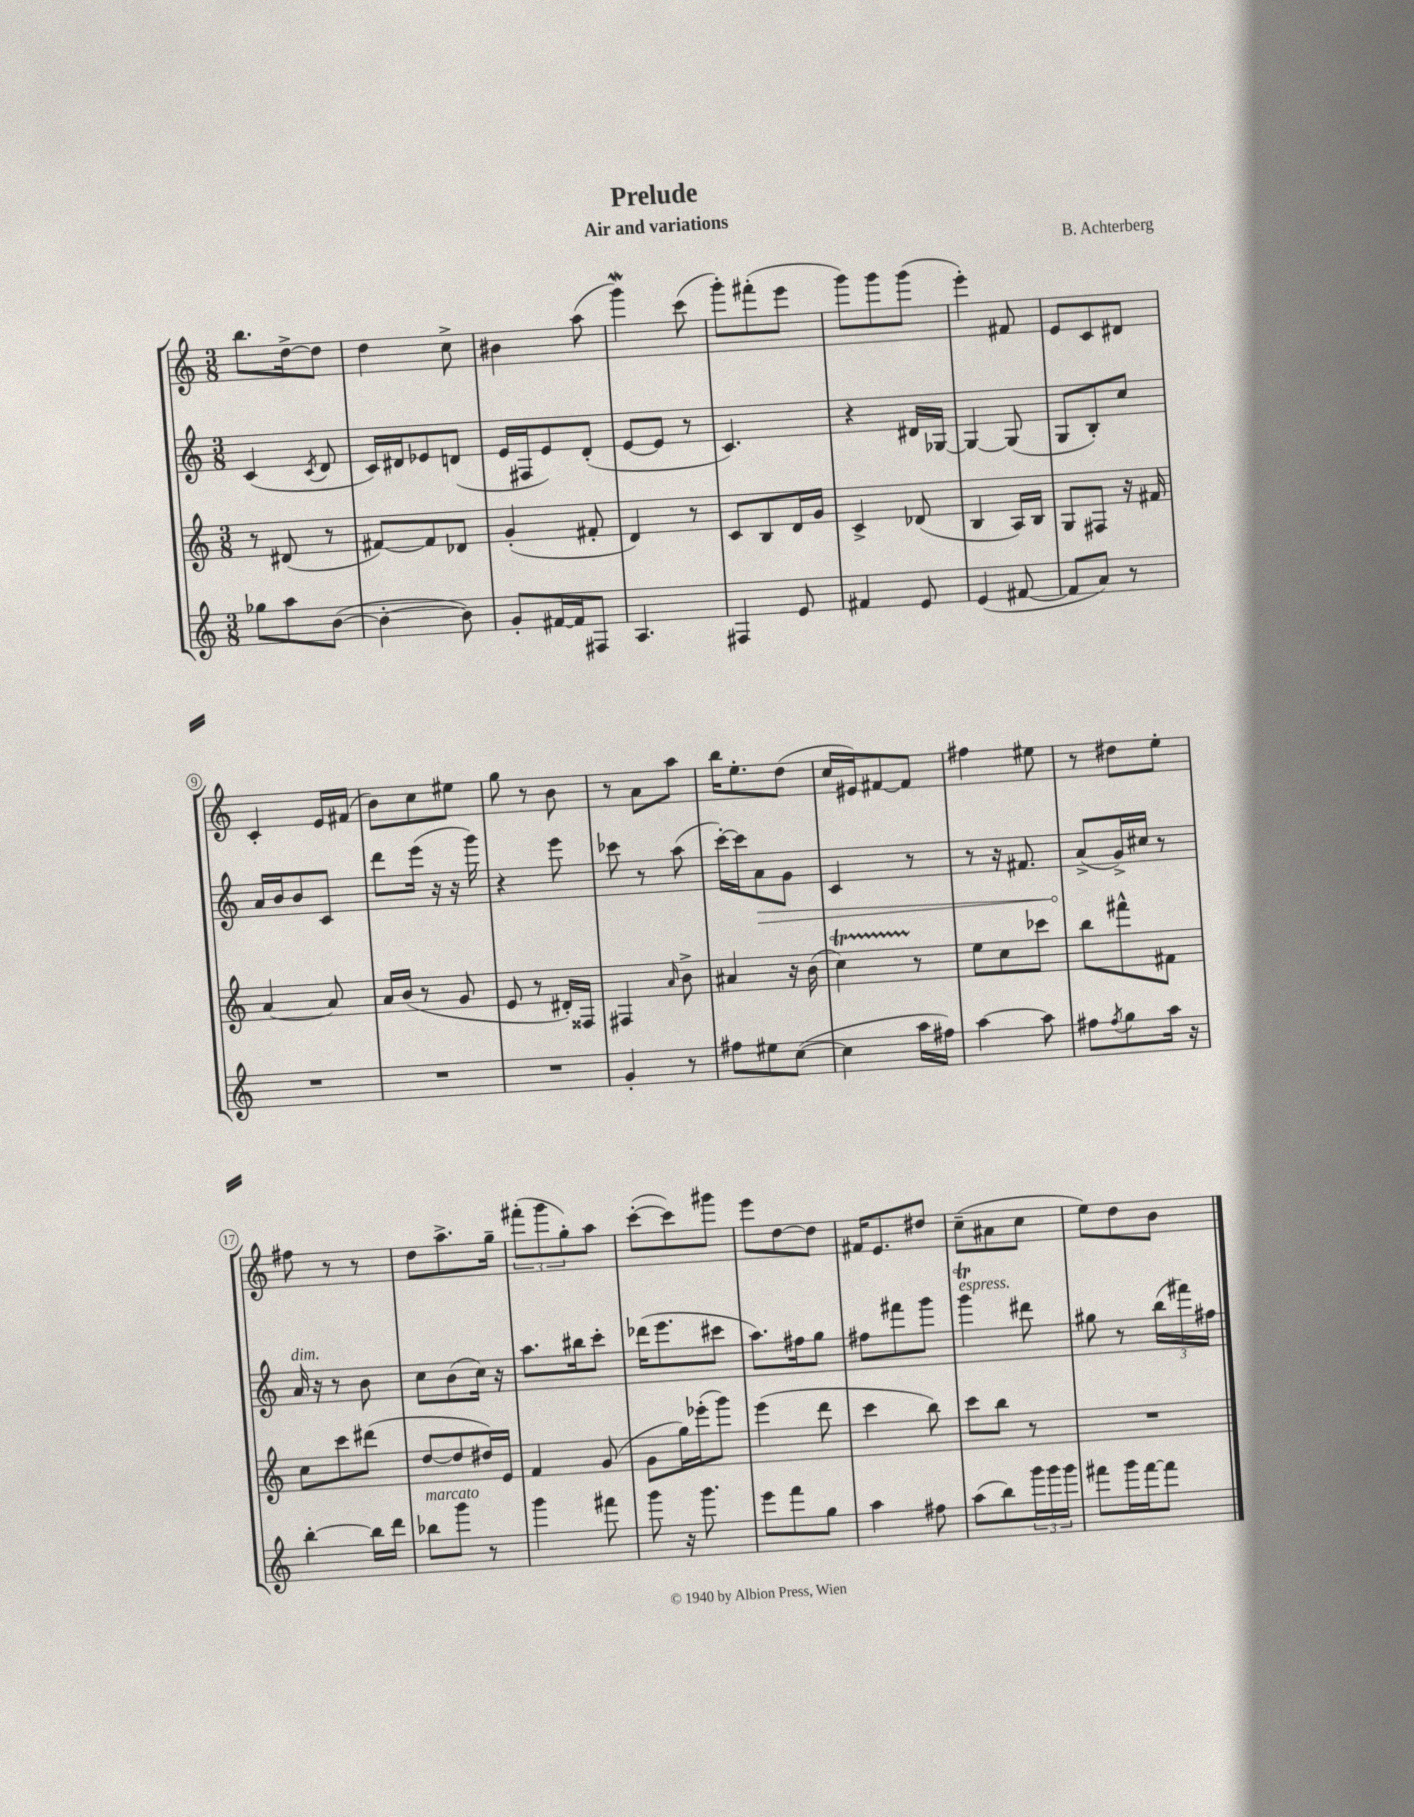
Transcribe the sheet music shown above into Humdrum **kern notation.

**kern	**kern	**kern	**kern
*staff4	*staff3	*staff2	*staff1
*clefG2	*clefG2	*clefG2	*clefG2
*k[]	*k[]	*k[]	*k[]
*M3/8	*M3/8	*M3/8	*M3/8
8gg-	8r	(4c	8.bb
8aa	(8d#	.	.
.	.	.	[16dd^
.	.	8qc	.
([8b	8r	8d	8dd]
=	=	=	=
4b'_	[8f#)	16c)	4dd
.	.	16d#	.
.	8f#]	8e-	.
8b])	8d-	(8d	8cc^
=	=	=	=
8g'	(4g'	16e	4b#
.	.	16F#	.
[16f#	.	8e)	.
16f#]	.	.	.
8F#	8f#'	(8d'	(8aa
=	=	=	=
4.A	4d)	[8e	4ggg)
.	.	8e]	.
.	8r	8r	(8ccc
=	=	=	=
4F#	8c	4.c)	8ggg')
.	8B	.	(8fff#'
8e	16d	.	8eee
.	16g	.	.
=	=	=	=
4f#	4c^	4r	8ggg)
.	.	.	8ggg
8e	(8d-	16d#	(8ggg
.	.	[16G-	.
=	=	=	=
(4e	4B	4G-_	4eee')
[8f#	16A)	(8G-]	8f#
.	16B	.	.
=	=	=	=
8f#]	8G	8G	8e
8a)	8F#	8B')	8c
8r	16r	8cc	8d#
.	16f#	.	.
=	=	=	=
4.r	[4a	16a	4c'
.	.	16b	.
.	.	8b	.
.	8a]	8c	16e
.	.	.	(16f#
=	=	=	=
4.r	16a	8ddd	8b)
.	(16b	.	.
.	8r	(16eee	8cc
.	.	16r	.
.	8g	16r	8ee#
.	.	16ggg)	.
=	=	=	=
4.r	8e	4r	8gg
.	8r	.	8r
.	16d#')	8eee	8b
.	16F##	.	.
=	=	=	=
4g'	4F#	8ccc-	8r
.	.	8r	8a
.	16qqa	.	.
8r	8b^	(8aa	8aa
=	=	=	=
8ff#	4a#	[16ccc')	16bb
.	.	16ccc]	8.ee'
8ee#	.	8a	.
([8cc	16r	8g	(8dd
.	(16b	.	.
=	=	=	=
4cc]	4cc)	4c	16cc
.	.	.	16e#)
.	.	.	[8f#
16aa	8r	8r	8f#]
16ff#)	.	.	.
=	=	=	=
[4aa	8ee	8r	4ff#
.	8cc	16r	.
.	.	8.f#	.
8aa]	8ccc-	.	8ee#
=	=	=	=
8ff#	8bb	(8a^	8r
8qff#	.	.	.
8gg	8fff#^^	16g^)	8dd#
.	.	16cc#	.
16aa	8f#	8r	8ee'
16r	.	.	.
=	=	=	=
[4bb'	8cc	16a	8ff#
.	.	16r	.
.	8ccc	8r	8r
16bb]	(8ddd#	8b	8r
16ddd	.	.	.
=	=	=	=
8bb-	[8dd	8cc	8dd
8ggg	8dd]	(8b	8.aa^
8r	16dd#)	16cc)	.
.	16e	16r	16gg~
=	=	=	=
4ggg	4f	8.aa	(12fff#'
.	.	.	12ggg
.	.	.	12gg')
.	.	16bb#	.
8fff#	(8g	8ccc'	8aa
=	=	=	=
8ggg	8g	(16ddd-	([8ccc'
.	.	8.eee	.
16r	16gg)	.	8ccc])
8.ggg	(16eee-'	.	.
.	8ggg)	8ccc#	8ggg#
=	=	=	=
8eee	(4eee	8.aa)	8eee
8fff	.	.	[8dd
.	.	16ff#	.
8gg	8ddd	8gg	8dd]
=	=	=	=
4aa	4ccc	8ff#	16f#
.	.	.	8.e
.	.	8fff#	.
8ff#	8bb)	8ggg	8dd#
=	=	=	=
(8aa	8ccc	4ggg	(8cc~
8bb)	8bb	.	8a#
24ggg	8r	8ddd#	8cc
24ggg	.	.	.
24ggg	.	.	.
=	=	=	=
8fff#	4.r	8gg#	8ee)
16ggg	.	8r	8dd
[16fff#	.	.	.
8fff#]	.	(24bb	8b
.	.	24fff#)	.
.	.	24ff#	.
==	==	==	==
*-	*-	*-	*-
